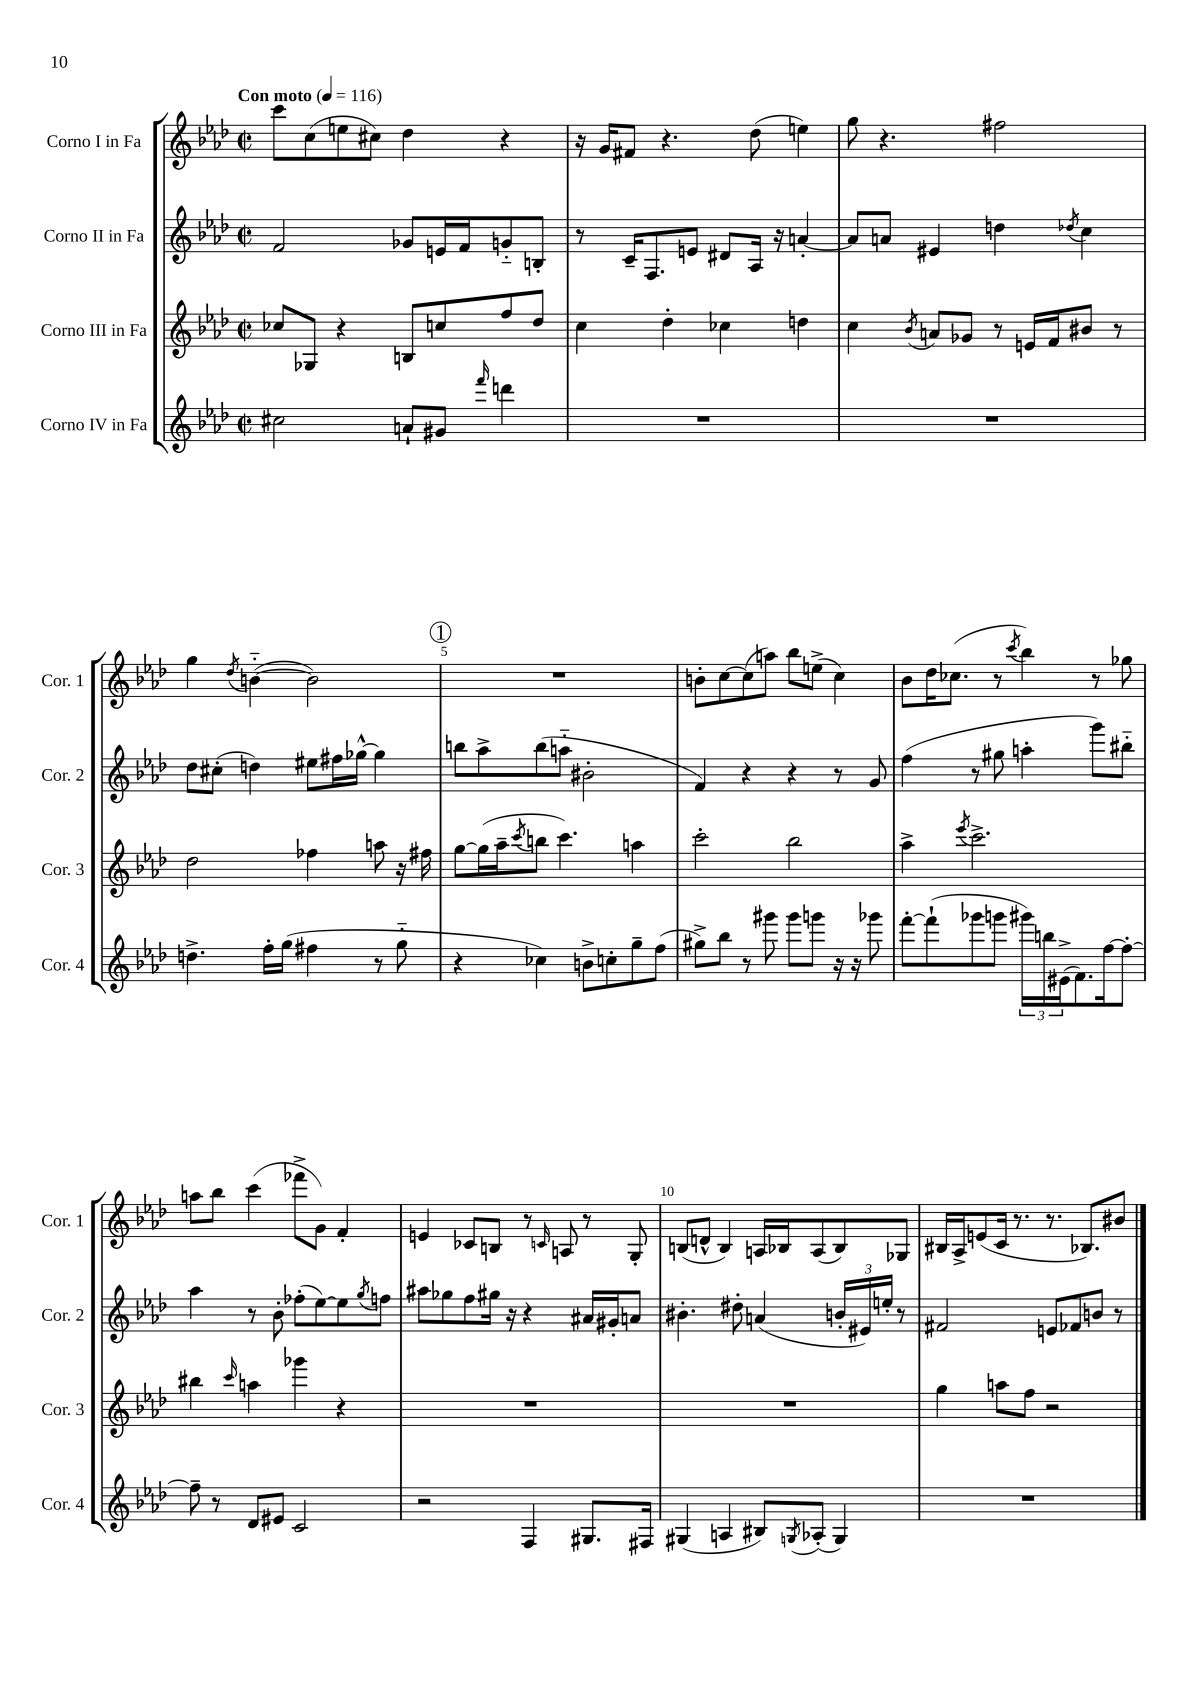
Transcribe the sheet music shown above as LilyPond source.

<<
\new StaffGroup <<
\new Staff = "s0" \with { instrumentName = "Corno I in Fa" shortInstrumentName = "Cor. 1" } {
    \clef treble \key aes \major \defaultTimeSignature \time 2/2 \tempo "Con moto" 4 = 116
    c'''8 c''8( e''8 cis''8) des''4 r4 |
    r16 g'16 fis'8 r4. des''8( e''4) |
    g''8 r4. fis''2 |
    g''4 \acciaccatura { des''8 } b'4~-_( b'2) |
    \mark \markup { \circle "1" } R1 |
    b'8-. c''8~ c''8( a''8) bes''8 e''8->( c''4) |
    bes'8 des''16 ces''8.( r8 \acciaccatura { c'''8 } bes''4) r8 ges''8 |
    a''8 bes''8 c'''4( fes'''8-> g'8) f'4-. |
    e'4 ces'8 b8 r8 \grace { c'16 } a8 r8 g8-. |
    b8( d'8-^ b4) a16 bes16 a8( bes8) ges8 |
    bis16 aes16-> e'8( c'16 r8. r8. bes8.) bis'8 \bar "|." |
}
\new Staff = "s1" \with { instrumentName = "Corno II in Fa" shortInstrumentName = "Cor. 2" } {
    \clef treble \key aes \major \defaultTimeSignature \time 2/2
    f'2 ges'8 e'16 f'16 g'8-_ b8-. |
    r8 c'16-- f8. e'8 dis'8 aes16 r16 a'4~-. |
    a'8 a'8 eis'4 d''4 \acciaccatura { des''8 } c''4 |
    des''8 cis''8-.( d''4) eis''8 fis''16 ges''16~-^ ges''4 |
    \mark \markup { \circle "1" } b''8 aes''8-> b''8( a''8-_ bis'2-. |
    f'4) r4 r4 r8 g'8 |
    f''4( r8 gis''8 a''4-. g'''8) bis''8-_ |
    aes''4 r8 bes'8-. fes''8-.( ees''8~) ees''8 \acciaccatura { g''8 } f''8 |
    ais''8 ges''8 f''8 gis''16 r16 r4 ais'16 gis'16-. a'8 |
    bis'4.-. dis''8-. a'4( \tuplet 3/2 { b'16-. eis'16) e''16-. } r8 |
    fis'2 e'8 fes'8 b'8 r8 \bar "|." |
}
\new Staff = "s2" \with { instrumentName = "Corno III in Fa" shortInstrumentName = "Cor. 3" } {
    \clef treble \key aes \major \defaultTimeSignature \time 2/2
    ces''8 ges8 r4 b8 c''8 f''8 des''8 |
    c''4 des''4-. ces''4 d''4 |
    c''4 \acciaccatura { bes'8 } a'8 ges'8 r8 e'16 f'16 bis'8 r8 |
    des''2 fes''4 a''8 r16 fis''16 |
    \mark \markup { \circle "1" } g''8~ g''16( aes''16-- \acciaccatura { c'''8 } b''8 c'''4.) a''4 |
    c'''2-. bes''2 |
    aes''4-> \acciaccatura { ees'''8 } c'''2.-> |
    bis''4 \grace { c'''16 } a''4 ges'''4 r4 |
    R1 |
    R1 |
    g''4 a''8 f''8 r2 \bar "|." |
}
\new Staff = "s3" \with { instrumentName = "Corno IV in Fa" shortInstrumentName = "Cor. 4" } {
    \clef treble \key aes \major \defaultTimeSignature \time 2/2
    cis''2 a'8-! gis'8 \grace { f'''16 } d'''4 |
    R1 |
    R1 |
    d''4.-> f''16-. g''16( fis''4 r8 g''8-_ |
    \mark \markup { \circle "1" } r4 ces''4) b'8-> c''8-. g''8-- f''8( |
    gis''8->) bes''8 r8 gis'''8 gis'''8 g'''8 r16 r16 ges'''8 |
    f'''8~-. f'''8-!( ges'''8 g'''8 \tuplet 3/2 { gis'''16) b''16 eis'16->( } f'8.) f''16~ f''8~-. |
    f''8-- r8 des'8 eis'8 c'2 |
    r2 f4 gis8. fis16 |
    gis4( a4 bis8) \acciaccatura { g8 } aes8-.( g4) |
    R1 \bar "|." |
}
>>
>>
\layout { \context { \Score \override BarNumber.break-visibility = ##(#f #t #t) barNumberVisibility = #(every-nth-bar-number-visible 5) } }
